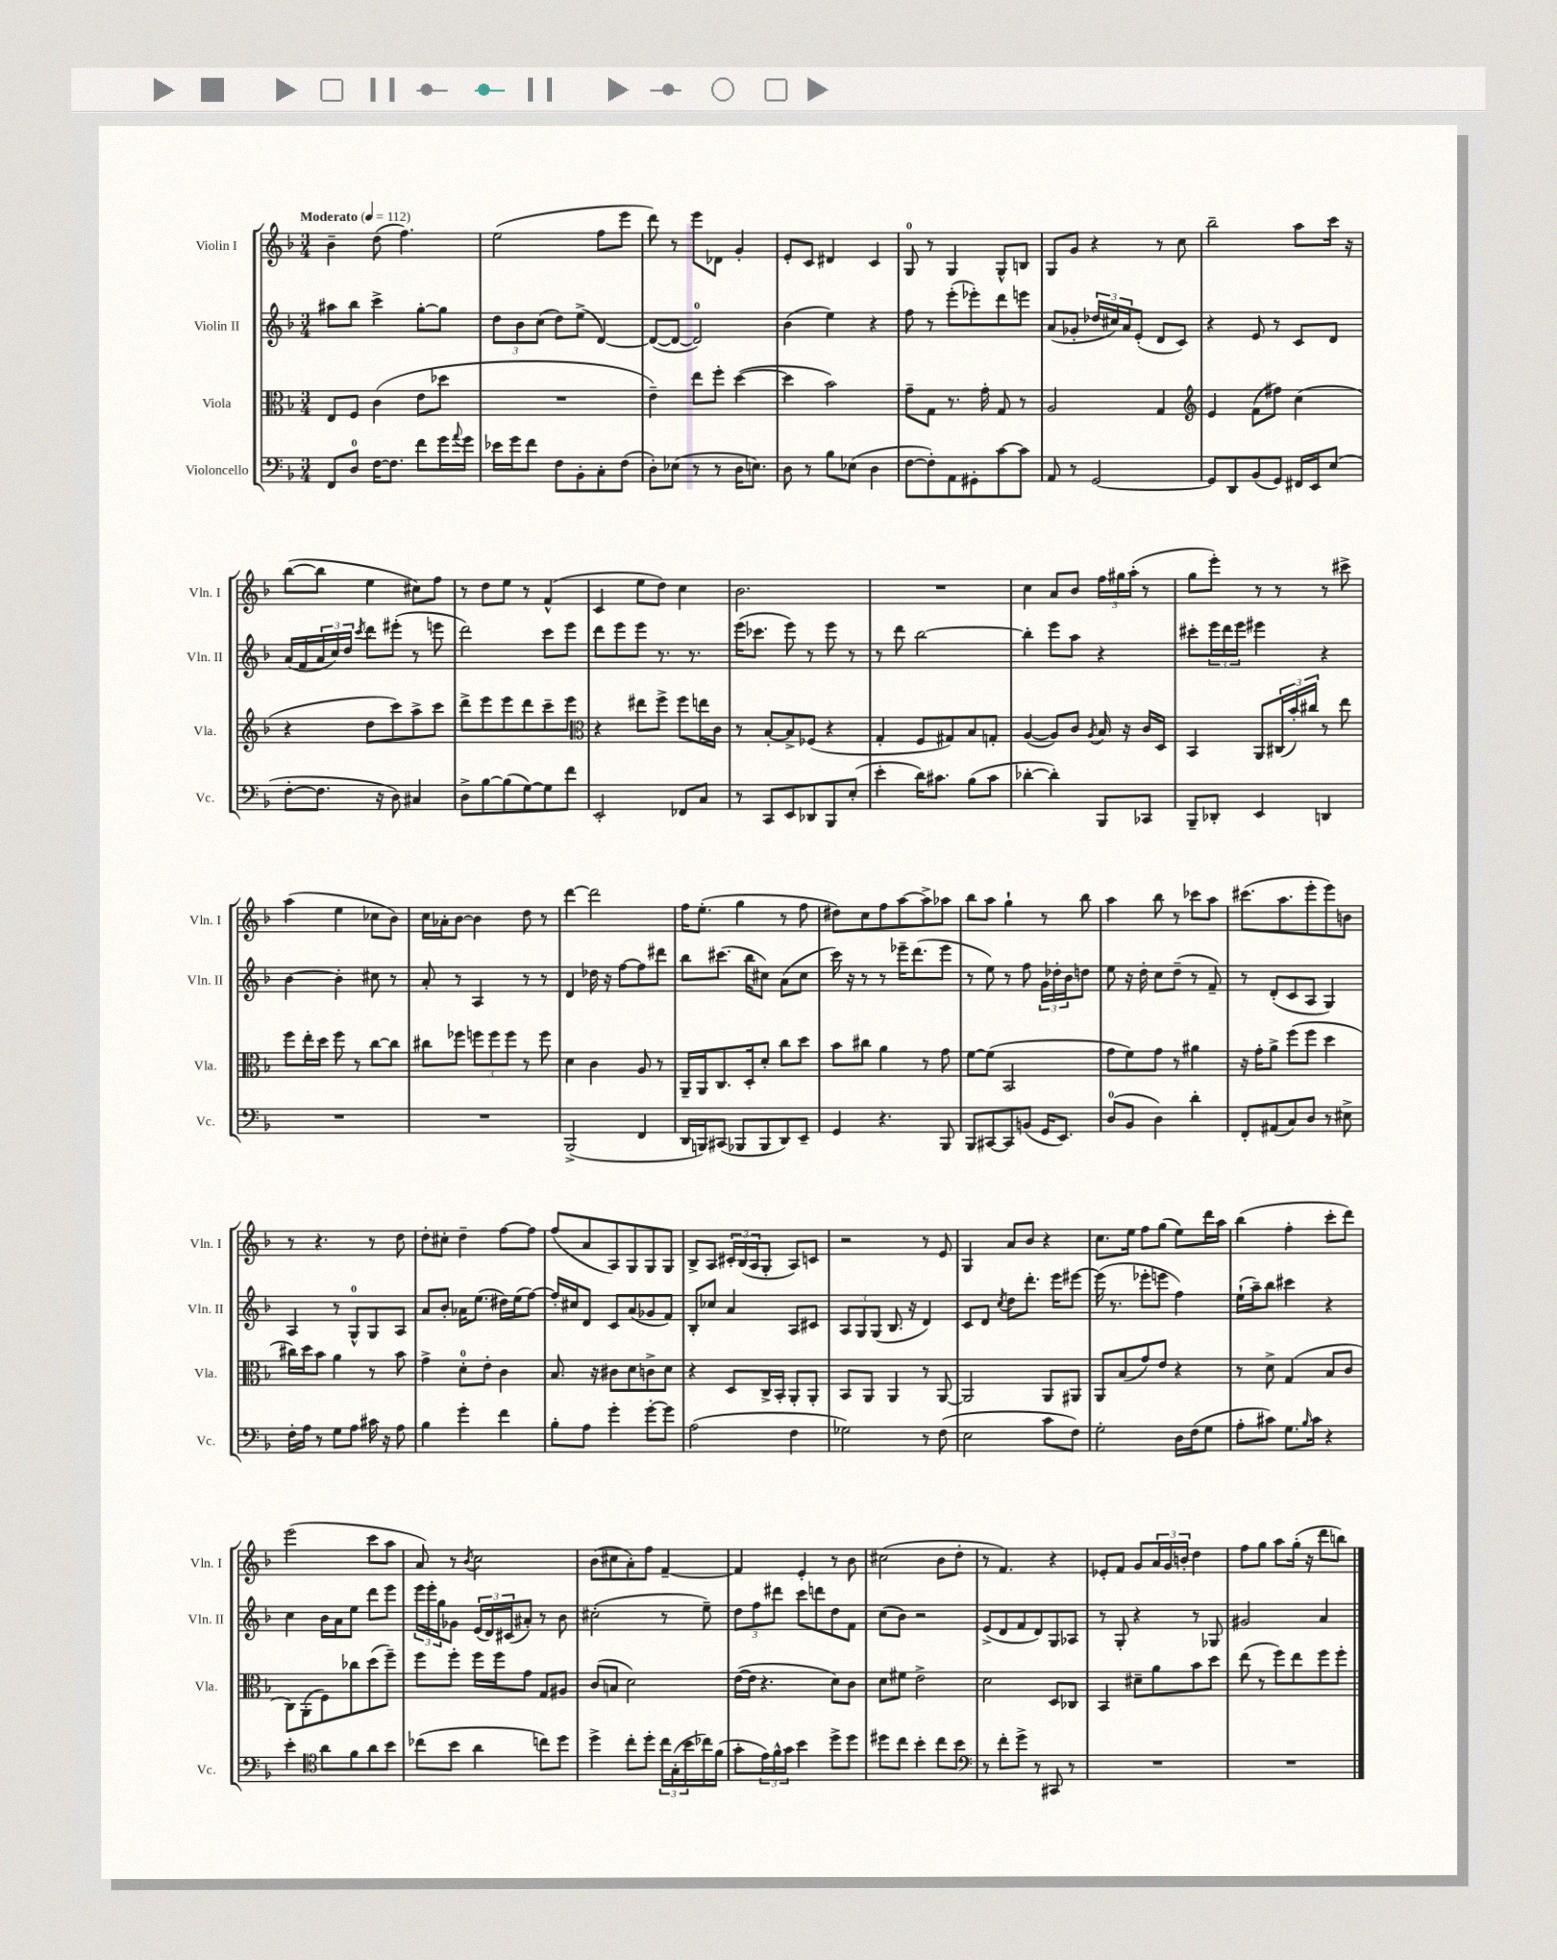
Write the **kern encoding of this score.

**kern	**kern	**kern	**kern
*part4	*part3	*part2	*part1
*staff4	*staff3	*staff2	*staff1
*I"Violoncello	*I"Viola	*I"Violin II	*I"Violin I
*I'Vc.	*I'Vla.	*I'Vln. II	*I'Vln. I
*clefF4	*clefC3	*clefG2	*clefG2
*k[b-]	*k[b-]	*k[b-]	*k[b-]
*M3/4	*M3/4	*M3/4	*M3/4
*MM112	*MM112	*MM112	*MM112
=1	=1	=1	=1
!	!	!	!LO:TX:a:B:t=Moderato
8FF/L	8E/L	8aa#X\L	4b-~\
8D/J	8F/J	8bb-\J	.
[16F\KL	(4c\	4ccc^\	(8dd\
8.F\J]	.	.	.
.	.	.	4.ff\)
8f\L	8e\L	[8gg'\L	.
16g\L	8dd-X\J	8gg\J]	.
8qqa/	.	.	.
16g\JJ	.	.	.
=2	=2	=2	=2
16e-X\LL	2.r	12dd\L	(2ee\
16g\J	.	.	.
.	.	12b-\	.
8f\J	.	.	.
.	.	(12cc\J	.
8F\L	.	8dd\L)	.
8BB-'\	.	(8ee^\J	.
8C'\	.	[4d/)	8ff\L
(8F\J	.	.	8eee\J
=3	=3	=3	=3
8D'\L)	4e~\)	(8d/L_	8ddd\)
(8E-X\J	.	8d/J_	8r
8r	8ee\L	2d/])	8eee\L
8r	8ff'\J	.	8d-X\J
16D\KL	([4dd\	.	4g'/
8.En\J)	.	.	.
=4	=4	=4	=4
8D\	4dd\]	(4b-\	8e'/L
8r	.	.	8c/J
8B-\L	2b-\)	4ee\)	4d#X/
(8E-X\J	.	.	.
4D\	.	4r	4c/
=5	=5	=5	=5
[8F\L	8g~\L	8ff\	8G/
8F'\])	8G\J	8r	8r
8AA\	8.r	(8eee'\L	4G/
8GG#X'\	.	8eee-X'\)	.
.	16g'\	.	.
[8c\	8G/	8ddd\	8G^^/L
8c\J]	8r	8eeen\J	8Bn/J
=6	=6	=6	=6
8AA/	2A/	(8a/L	8G/L
8r	.	8g-X'/J	8g/J
[2GG/	.	24dd-X/LL	4r
.	.	24cc#X/)	.
.	.	24a/J	.
.	.	(8e'/J	.
.	4G/	8d/L	8r
.	.	8c/J)	8cc\
=7	=7	=7	=7
*	*clefG2	*	*
8GG/L]	4e/	4r	2bb-~\
8DD/	.	.	.
(8BB-/	(8f\L	8e/	.
8GG/J)	8ff#X\J)	8r	.
16FF#X/LL	(4cc\	8c/L	8aa\L
16EE/J	.	.	.
(8E/J	.	8d/J	16ccc\Jk
.	.	.	16r
!!LO:LB:g=z
=8	=8	=8	=8
[8F'\L	4r	(16a/LL	([8bb-\L
.	.	16f/	.
8.F\J]	.	24a/	8bb-\J]
.	.	24cc/)	.
.	.	24dd/JJ	.
.	.	8qccc/	.
.	8dd\L	8ddd\L	4ee\
16r	.	.	.
8D\)	8ccc\)	(8eee#X'\J	.
4C#X/	8aa^\	8r	8cc#X\L)
.	8ccc\J	8eeen\	8ff\J
=9	=9	=9	=9
8D^\L	8ddd^\L	2ddd\)	8r
[8B-\	8eee\	.	8dd\L
(8B-\]	8eee\	.	8ee\J
[8G\)	8ddd\	.	8r
8G\]	8ccc~\	8ccc\L	(4f^^/
8f\J	8eee\J	8eee\J	.
=10	=10	=10	=10
*	*clefC3	*	*
2EE'/	4r	8ddd\L	4c/
.	.	8eee\	.
.	8ee#X\L	8eee\J	8ee\L
.	8ff^\J	8.r	8dd\J)
8FF-X/L	8ff\L	.	4cc\
.	.	8.r	.
8C/J	16een\L	.	.
.	16c\JJ	.	.
=11	=11	=11	=11
8r	8r	(16eee\KL	2.b-\
.	.	8.ccc-X\J	.
8CC/L	[8B-'/L	.	.
8EE/	8B-^/]	8eee\)	.
8DD-X/	(8F-X/J	8r	.
8BBB-/	4r	8eee\	.
(8E'/J	.	8r	.
=12	=12	=12	=12
4e'\	4G'/	8r	2.r
.	.	8ddd\	.
16d\KL)	8F/L	[2bb-\	.
8.c#X\J	.	.	.
.	8G#X/)	.	.
(8B-\L	8B-/	.	.
8c#\J	8Gn'/J	.	.
=13	=13	=13	=13
[4d-X'\	([4A/	4bb-'\]	4cc\
4d-'\])	8A/L])	8eee\L	8a/L
.	8c/J	8aa\J	8b-/J
.	8qA/	.	.
8BBB-/L	16B-/	4r	24ff\LL
.	.	.	24gg#X\
.	16r	.	.
.	.	.	(24aa'\JJ
8CC-X/J	16c/LL	.	8r
.	16D/JJ	.	.
=14	=14	=14	=14
8BBB-~/L	4BB-/	8ccc#X'\L	8gg\L
8DD-X'/J	.	24eee\L	8eee'\J)
.	.	24ddd\	.
.	.	24eee\JJ	.
4EE/	8AA/L	4eee#X\	8r
.	(24C#X/L	.	8r
.	24b-'/)	.	.
.	24cc#X/JJ	.	.
4DDn/	8r	4r	8r
.	8ee\	.	8ccc#X^\
!!LO:LB:g=z
=15	=15	=15	=15
2.r	8ff\L	[4b-\	(4aa\
.	16ee'\L	.	.
.	16dd\JJ	.	.
.	8ff\	4b-'\]	4ee\
.	8r	.	.
.	[8cc\L	8cc#X\	8cc-X\L
.	8cc\J]	8r	8b-\J)
=16	=16	=16	=16
2.r	8cc#X\L	8a'/	16cc\LL
.	.	.	16a-X'\J
.	8ff-X\J	8r	[8b-\J
.	12ffn\L	4A/	4b-\]
.	12ff\	.	.
.	12ff\J	.	.
.	8r	8r	8dd\
.	8ff\	8r	8r
=17	=17	=17	=17
(2BBB-^/	4d\	4d/	[4ddd\
.	4c\	16dd-X\	2ddd\]
.	.	16r	.
.	.	[8ff\L	.
4FF/	8A/	8ff\]	.
.	8r	8ddd#X\J	.
=18	=18	=18	=18
16DD/LL	16AA~/LL	8bb-\L	16ff\KL
16BBBn/J)	16AA/J	.	(8.ee'\J
(8CC#X/J	8.C/	(8.ccc#X\J	.
8BBB-X/L	.	.	4gg\
.	16D'/k	16bb-\KL	.
8BBB-/	8d'/J	8cc#X\J)	.
8DD/)	8cc\L	(8a\L	8r
8EE~/J	8dd\J	8cc#\J	8ff\
=19	=19	=19	=19
4GG/	8b-\L	16ccc\)	8dd#X\L)
.	.	16r	.
.	8cc#X\J	8r	8cc\
4.r	4a\	8r	8ff\
.	.	16eee-X~\KL	[8aa\
.	.	(8.ddd\	.
.	8r	.	8aa^\]
8BBB-/	8g\	8eee-\J	8aa-X\J
=20	=20	=20	=20
8BBB-/L	[8f\L	8r	8bb-\L
[8CC#X/	(8f\J]	8ee\)	8aa\J
8CC#/]	2BB-/	8r	4gg`\
(8BBn/J	.	8ff\	.
16GG/KL	.	24g\LL	8r
.	.	24dd-X'\	.
8.EE/J)	.	.	.
.	.	24b-\J	.
.	.	8ddn\J	8bb-\
=21	=21	=21	=21
(8D/L	8g\L	8ee\	4aa\
8BB-/J	8f\)	16r	.
.	.	16dd'\	.
4D\)	8g\J	8cc\L	8bb-\
.	8r	(8dd~\J	8r
4d'\	4a#X\	8r	8ccc-X\L
.	.	8f~/)	8aa\J
=22	=22	=22	=22
8FF'/L	16r	8r	(8.ccc#X\L
.	16g'\KL	.	.
(8AA#X/	8a^\J	(8d'/L	.
.	.	.	8.aa\
8C/)	(8ff\L	8c/	.
8D/J	8ff\J	8A/J	8eee'\
8r	4dd\	4G/)	8eee\)
8E#X^\	.	.	8bn\J
!!LO:LB:g=z
=23	=23	=23	=23
16F'\LL	16cc#X\LL)	4A/	8r
16A\JJ	16dd\J	.	.
8r	8b-\J	.	4.r
8G\L	4a\	8r	.
8A\J	.	8G^^/L	.
16c#X\	8r	8G/	8r
16r	.	.	.
8A\	8b-\	8A/J	8dd\
=24	=24	=24	=24
4B-\	4g^\	8a/L	8dd'\L
.	.	8b-'/J	8cc#X'\J
4g'\	8d'\L	16a-X\KL	4dd~\
.	.	(8.ee\J	.
.	8e'\J	.	.
4f\	4c\	16dd#X\LL)	[8ff\L
.	.	(16ee\J	.
.	.	[8ff\J)	8ff\J]
=25	=25	=25	=25
8B-'\L	8.B-/	16ff'/LL]	(8ff/L
.	.	16cc#X/J	.
8A\J	.	8d/J	8a/
.	16r	.	.
4g'\	8c#X\L	8c/L	8A/)
.	8d\	(8a/	8G/
[8g'\L	8cn^\	8g-X/	8G/
8g\J]	8d\J	8f/J)	8G/J
=26	=26	=26	=26
(2A\	4r	8B-'/L	8B-^/L
.	.	8cc-X/J	8A/J
.	8D/L	4a/	24c#X'/LL
.	.	.	(24B-/
.	.	.	24A/J
.	16C^/L	.	8G'/J
.	16BB-'/JJ	.	.
4F\	8AA'/L	8A/L	8A/L)
.	8AA'/J	8c#X/J	8cn/J
=27	=27	=27	=27
2G-X\)	8BB-/L	12A/L	2r
.	.	12G/	.
.	8AA/J	.	.
.	.	(12G/J	.
.	4AA/	8.B-/	.
.	.	16r	.
8r	8r	4d/)	8r
(8F\	[8AA/	.	8e/
=28	=28	=28	=28
2E\	2AA/]	8c/L	4G/
.	.	8d/J	.
.	.	8qcc/	.
.	.	8dd\L	8a/L
.	.	8.ddd'\J	8b-/J
8c\L	8AA/L	.	4r
.	.	16eee\KL	.
8F\J)	8AA#X/J	[8eee#X\J	.
=29	=29	=29	=29
2G'\	8AA/L	(16eee#\]	8.cc\L
.	.	8.r	.
.	(8B-/	.	.
.	.	.	16ee\Jk
.	8g/)	8eee-X'\L	8ff\L
.	8e/J	8eeen\J	(8gg\J
16D\LL	4r	4ff\)	8ee\L)
(16F\J	.	.	.
8G\J	.	.	16ddd\L
.	.	.	16aa\JJ
=30	=30	=30	=30
8A'\L	8r	(16ee`\LL	(4bb-\
.	.	16aa~\J)	.
8c#X\J)	8d^\	8bb-\J	.
8.G\L	(4G/	4ccc#X\	4ff'\
16qqB-/	.	.	.
16c#\Jk	.	.	.
4r	8B-/L	4r	8ccc'\L
.	8c/J	.	8ddd\J)
!!LO:LB:g=z
=31	=31	=31	=31
4e'\	8C\L)	4cc\	(2eee\
.	(8AA'\	.	.
*clefC4	*	*	*
8a\L	8F\)	16b-\LL	.
.	.	16a\J	.
8f\	8cc-X\	8ee\J	.
8a\	(8dd\	8ddd\L	8ccc\L
8b-\J	8ff~\J)	8eee\J	8aa\J
=32	=32	=32	=32
(8cc-X\L	8ff\L	24eee\LL	8a/)
.	.	24eee'\	.
.	.	24gg\J	.
8b-\J	8ff'\J	8g-X\J	8r
.	.	.	8qb-/
4a\	16ff\LL	(24e/LL	2cc\
.	.	24d/)	.
.	16ff\J	.	.
.	.	(24c#X/J	.
.	8g\J	8a#X'/J)	.
8ccn\L)	8G/L	8r	.
8dd\J	8A#X/J	8b-\	.
=33	=33	=33	=33
4dd^\	(8c/L	(2cc#X'\	(8b-\L
.	8Bn/J	.	8cc#X\
8cc'\L	2d\)	.	8a'\)
8dd'\J	.	.	8ff\J
24cc\LL	.	8r	[4f~/
(24G'\	.	.	.
24b-\	.	.	.
16cc-X\)	.	8ee~\)	.
(16f\JJ	.	.	.
=34	=34	=34	=34
8g'\L	([16e\LL	12dd\L	4f/]
.	16e\JJ]	.	.
.	.	12ff\	.
24e\L)	4.r	.	.
24f^^\	.	12ddd#X\J	.
24g\JJ	.	.	.
4b-\	.	8ccc\L	4e'/
.	.	8dddn\	.
8dd^\L	8d\L)	8dd\	8r
8dd\J	8c\J	8f\J	8b-\
=35	=35	=35	=35
8dd#X\L	8d\L	(8cc\L	(2cc#X\
8cc\J	8f#X\J	8b-\J)	.
4b-'\	2e^\	2r	.
8cc\L	.	.	8b-\L
8b-\J	.	.	8dd'\J
=36	=36	=36	=36
*clefF4	*	*	*
8r	2d\	(8e^/L	8r
8f'\L	.	8d/	4.f/)
8g^\J	.	8f/	.
8r	.	8d/)	.
8CC#X/	8D/L	8G/	4r
8r	8C-X/J	8A-X/J	.
=37	=37	=37	=37
2.r	4BB-/	8r	8e-X'/L
.	.	8G'/	8f/J
.	8d#X~\L	4r	8g/L
.	8a\	.	24a/L
.	.	.	24g/
.	.	.	24bn'/JJ
.	8b-\	8r	4dd\
.	8dd\J	8G-X/	.
=38	=38	=38	=38
2.r	(8ee\	2g#X/	8ff\L
.	8r	.	8gg\J
.	8ff\L)	.	8aa\L
.	8ee\	.	(16gg'\Jk
.	.	.	16r
.	8ff\	4a/	8ddd\L
.	8ff'\J	.	8bbn\J)
==	==	==	==
*-	*-	*-	*-
